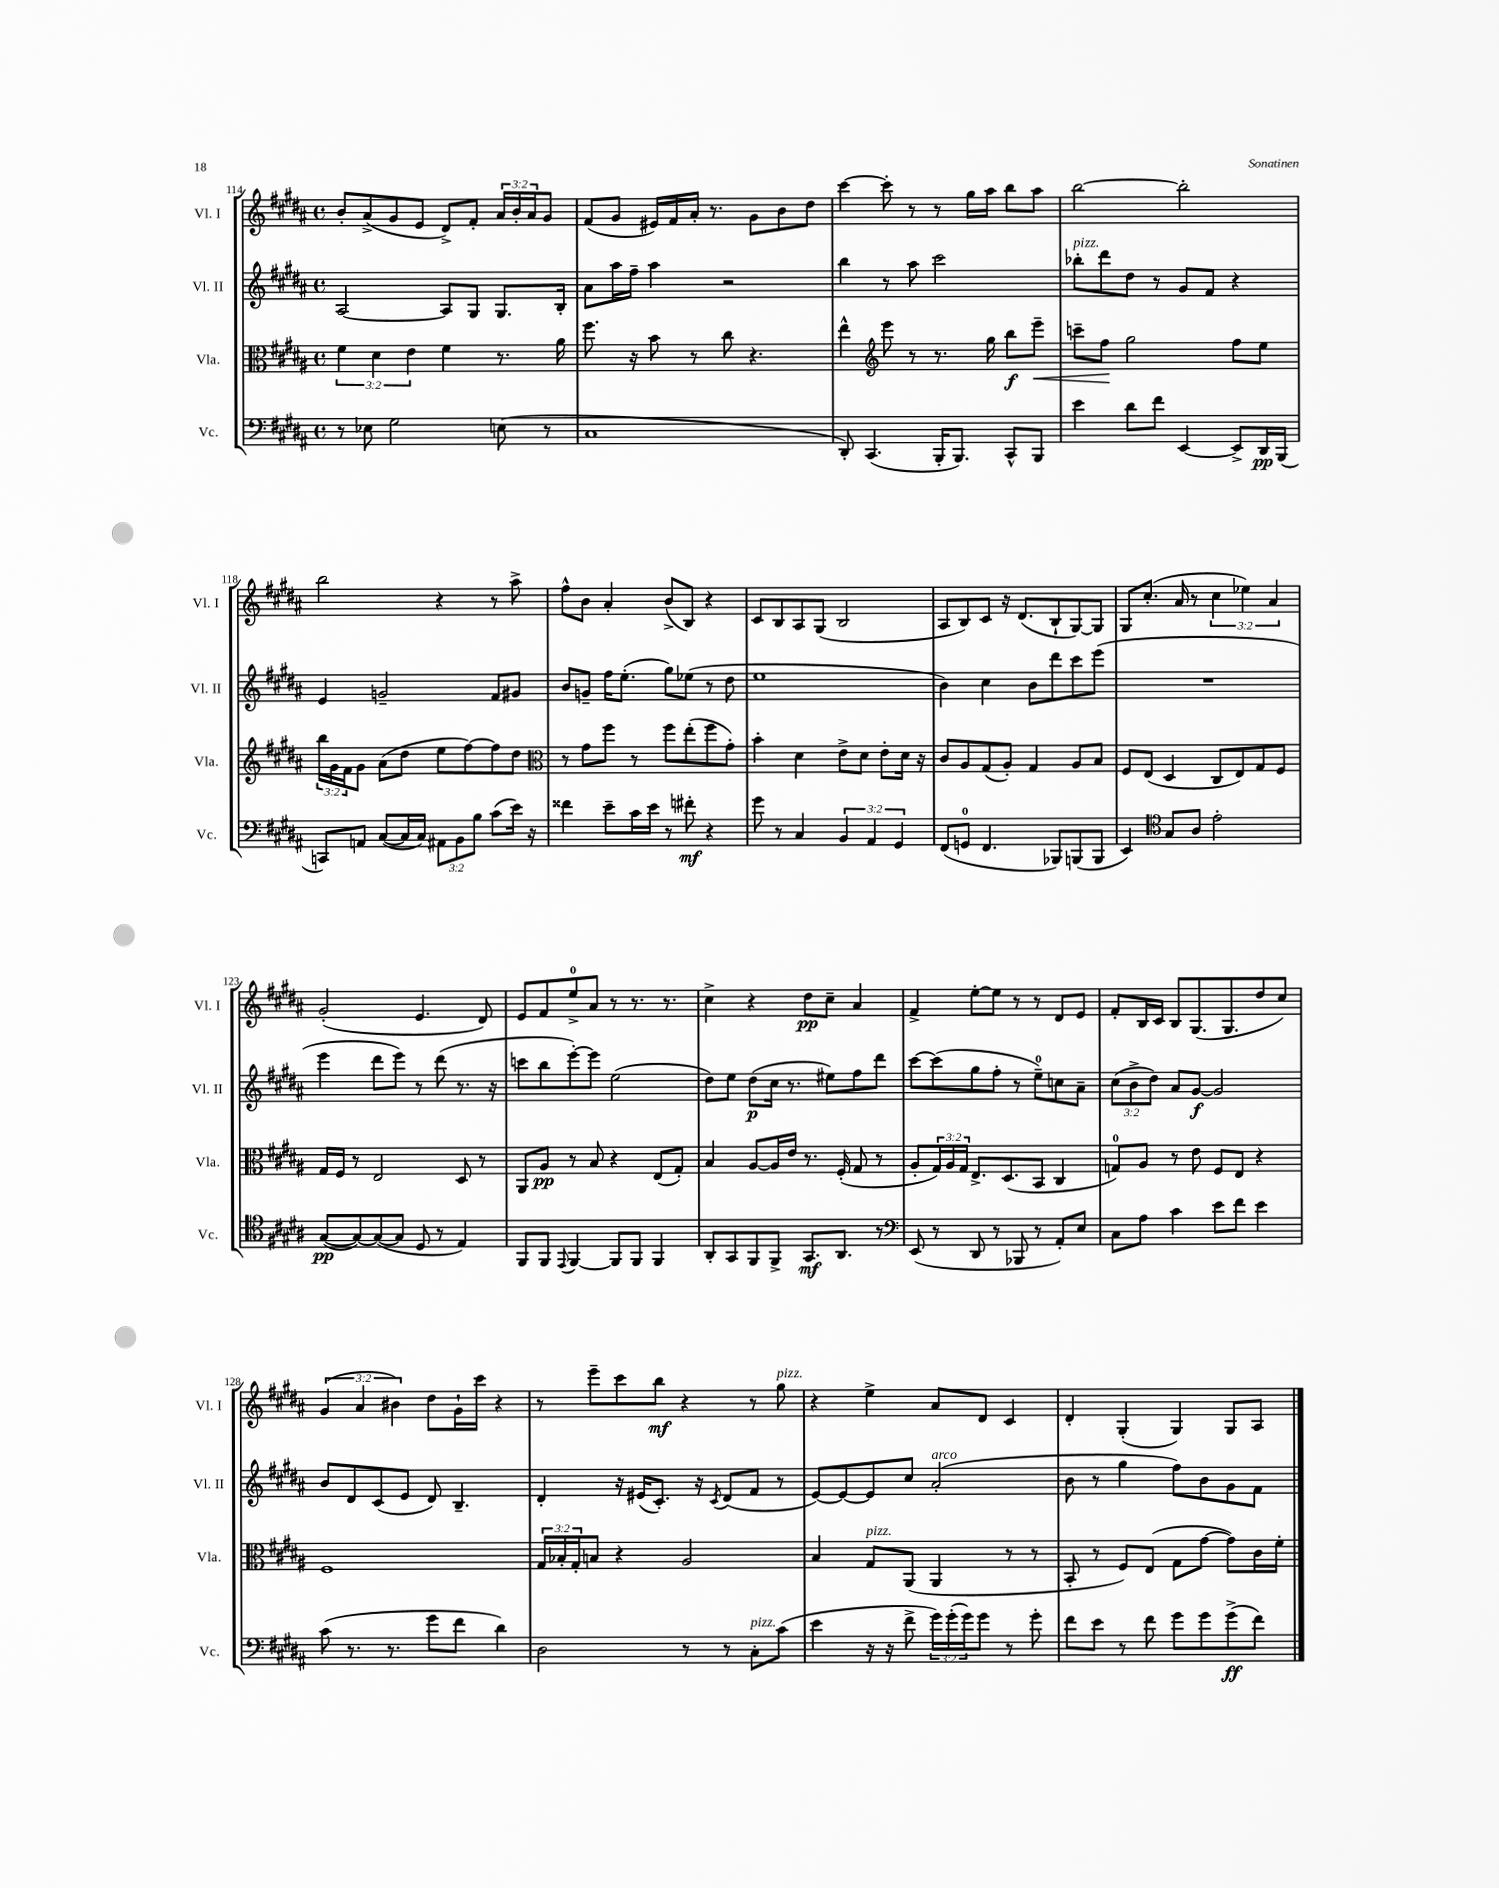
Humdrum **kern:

**kern	**kern	**kern	**kern
*staff4	*staff3	*staff2	*staff1
*clefF4	*clefC3	*clefG2	*clefG2
*k[f#c#g#d#a#]	*k[f#c#g#d#a#]	*k[f#c#g#d#a#]	*k[f#c#g#d#a#]
*M4/4	*M4/4	*M4/4	*M4/4
*met(c)	*met(c)	*met(c)	*met(c)
8r	6f#\	[2A#/	8b'/L
8E-\	.	.	(8a#^/
.	6d#\	.	.
2G#\	.	.	8g#/
.	6e\	.	.
.	.	.	8e/J
.	4f#\	8A#/]L	8d#^/L)
.	.	8G#/J	8f#'/J
(8E\	8.r	8.G#/L	24a#/LL
.	.	.	24b'/
.	.	.	24a#/J
8r	.	.	8g#/J
.	16a#\	16B'/Jk	.
=	=	=	=
1C#	8.ff#\	8a#\L	(8f#/L
.	.	16aa#\L	8g#/J
.	16r	16ff#~\JJ	.
.	8b\	4aa#\	16e#/LL)
.	.	.	16f#/
.	8r	.	16a#'/JJ
.	.	.	8.r
.	8cc#\	2r	.
.	4.r	.	8g#\L
.	.	.	8b\
.	.	.	8dd#\J
=	=	=	=
8DD#'/)	4ee^^\	4bb\	[4ccc#\
(4.CC#/	.	.	.
*	*clefG2	*	*
.	8eee\	8r	8ccc#'\]
.	8r	8aa#\	8r
16BBB'/LK	8.r	2ccc#\	8r
8.BBB/J)	.	.	.
.	.	.	16gg#\LL
.	16gg#\	.	16aa#\JJ
8CC#^^/L	8bb\L	.	8bb\L
8BBB/J	8eee~\J	.	8aa#\J
=	=	=	=
4e\	8ccc~\L	8bb-'\L	[2bb\
.	8ff#\J	8ddd#\	.
8d#\L	2gg#\	8dd#\J	.
8f#\J	.	8r	.
[4EE/	.	8g#/L	2bb'\]
.	.	8f#/J	.
8EE^/]L	8ff#\L	4r	.
16DD#/L	8ee\J	.	.
(16BBB/JJ	.	.	.
=	=	=	=
8CC/L)	24bb\LL	4e/	2bb\
.	24g#\	.	.
.	24f#\J	.	.
8AA/J	8g#\J	.	.
([8C#/L	(8a#\L	2g~/	.
16C#/]L	8dd#\J	.	.
16C#/JJ)	.	.	.
12AA#\L	8ee\L	.	4r
12BB\	.	.	.
.	[8ff#\)	.	.
12B\J	.	.	.
(8c#\L	8ff#\]	8f#/L	8r
16e\Jk)	8dd#\J	8g#/J	8aa#^\
16r	.	.	.
=	=	=	=
*	*clefC3	*	*
4f##\	8r	8b/L	8ff#^^\L
.	8g#\L	8g~/J	8b\J
8e~\L	8ff#\J	16ff#\LK	4a#'/
.	.	(8.ee'\J	.
16c#\L	8r	.	.
16e\JJ	.	.	.
8r	8ff#\L	8gg#\L)	(8b^/L
8f#'\	(8ee'\	(8ee-\J	8B/J)
4r	8ff#\	8r	4r
.	8g#'\J)	8dd#\	.
=	=	=	=
8g#\	4b'\	1ee	8c#/L
8r	.	.	8B/
4C#/	4d#\	.	8A#/
.	.	.	(8G#/J
6BB/	8e^\L	.	2B/
.	8d#\J	.	.
6AA#/	.	.	.
.	8e'\L	.	.
6GG#/	.	.	.
.	16d#\Jk	.	.
.	16r	.	.
=	=	=	=
(8FF#/L	8c#/L	4b\)	8A#/L
8GG/J	8A#/	.	8B/)
4.FF#/	(8G#/	4cc#\	8c#/J
.	8A#'/J)	.	16r
.	.	.	(8.d#/L
.	4G#/	8b\L	.
8BBB-/L)	.	8ddd#\	8B`/
(8BBB/	8A#/L	8ccc#\	[8G#/)
8BBB/J	8B/J	(8eee\J	8G#/]J
=	=	=	=
4EE/)	8F#/L	1r	8G#/L
.	(8E/J	.	(8.cc#'/J
*clefC4	*	*	*
8G#/L	4D#/	.	.
.	.	.	16a#/
8A#/J	.	.	8r
2e'\	8C#/L	.	6cc#\
.	8E/)	.	.
.	.	.	6ee-\)
.	8G#/	.	.
.	.	.	6a#/
.	8F#/J	.	.
=	=	=	=
([8G#/L	16G#/LL	4eee\	(2g#'/
.	16F#/JJ	.	.
8G#/_)	8r	.	.
(8G#/_	2E/	8ddd#\L	.
8G#/]J	.	8eee\J)	.
8D#/	.	8r	4.e/
8r	.	(8ddd#\	.
4E/)	8D#/	8.r	.
.	8r	.	8d#/)
.	.	16r	.
=	=	=	=
8FF#/L	8AA#/L	8ccc\L	8e/L
8FF#/J	8A#/J	8bb\	8f#/
8qqEE/	.	.	.
[4FF#/	8r	[8eee'\)	8ee^/
.	8B/	8eee\]J	8a#/J
8FF#/]L	4r	(2ee\	8r
8FF#/J	.	.	8.r
4FF#/	(8E/L	.	.
.	.	.	8.r
.	8G#'/J)	.	.
=	=	=	=
8AA#'/L	4B/	8dd#\L)	4cc#^\
8GG#/	.	8ee\J	.
8FF#/	[8A#/L	(8dd#\L	4r
8FF#^/J	16A#/]L	16cc#\Jk	.
.	16e/JJ	8.r	.
8.GG#/L	8.r	.	8dd#\L
.	.	8ee#\L)	8cc#~\J
8.AA#/J	(16F#'/	.	.
.	8G#/	8ff#\	4a#/
8r	8r	8ddd#\J	.
=	=	=	=
*clefF4	*	*	*
(8EE/	8A#'/L	[8ccc#\L	4f#^/
8r	24G#/L)	(8ccc#\]	.
.	24A#/	.	.
.	24G#/JJ	.	.
8DD#/	8.E^/L	8gg#\	[8ee'\L
8r	.	8ff#'\J	8ee\]J
.	(8.D#/	.	.
8BBB-/	.	8r	8r
8r	8BB/J	8ee~\L)	8r
8AA#'/L)	4C#/	8cc\	8d#/L
8E/J	.	8a#~\J	8e/J
=	=	=	=
8C#\L	8G/L)	(12cc#\L	8f#'/L
.	.	12b^\	.
8A#\J	8A#/J	.	16B/L
.	.	12dd#\J)	.
.	.	.	16c#/JJ
4c#\	8r	8a#/L	8B/L
.	8e\	[8g#/J	(8.G#/
8e\L	8F#/L	2g#/]	.
.	.	.	8.G#/
8f#\J	8E/J	.	.
4e\	4r	.	8dd#/
.	.	.	8cc#/J)
=	=	=	=
(8c#\	1F#	8b/L	(6g#/
8.r	.	8d#/	.
.	.	.	6a#/
.	.	(8c#/	.
8.r	.	.	.
.	.	.	6b#\)
.	.	8e/J	.
8g#\L	.	8d#/)	8dd#\L
8f#\J	.	4.B~/	16g#`\L
.	.	.	16ccc#\JJ
4d#\)	.	.	4r
=	=	=	=
2D#\	24G#/LL	4d#'/	8r
.	24B-'/	.	.
.	24G#'/J	.	.
.	8B/J	.	8eee~\L
.	4r	16r	8ccc#\
.	.	(16e#/LK	.
.	.	8.c#'/J)	8bb\J
8r	2A#/	.	4r
.	.	16r	.
.	.	8qc#/	.
8r	.	(8d#/L	.
8C#'\L	.	8f#/J	8r
(8c#\J	.	8r	8gg#\
=	=	=	=
4e\	4B/	[8e/L)	4r
.	.	8e/_	.
16r	8G#/L	8e/]	4ee^\
16r	.	.	.
8f#^\	(8AA#/J	8cc#/J	.
24g#\LL)	4AA#/	(2a#'/	8a#/L
(24g#'\	.	.	.
24g#\J)	.	.	.
8g#\J	.	.	8d#/J
8r	8r	.	4c#/
8g#'\	8r	.	.
=	=	=	=
8f#\L	8BB'/	8b\	4d#'/
8e\J	8r	8r	.
8r	8F#/L)	4gg#\	(4G#'/
8f#\	(8E/J	.	.
8g#\L	8G#\L	8ff#\L)	4G#/)
8g#\	[8g#\J	8b\	.
(8g#^\	8g#\]L)	8g#\	8G#/L
8f#\J)	16c#\L	8f#\J	8A#/J
.	16f#'\JJ	.	.
==	==	==	==
*-	*-	*-	*-
